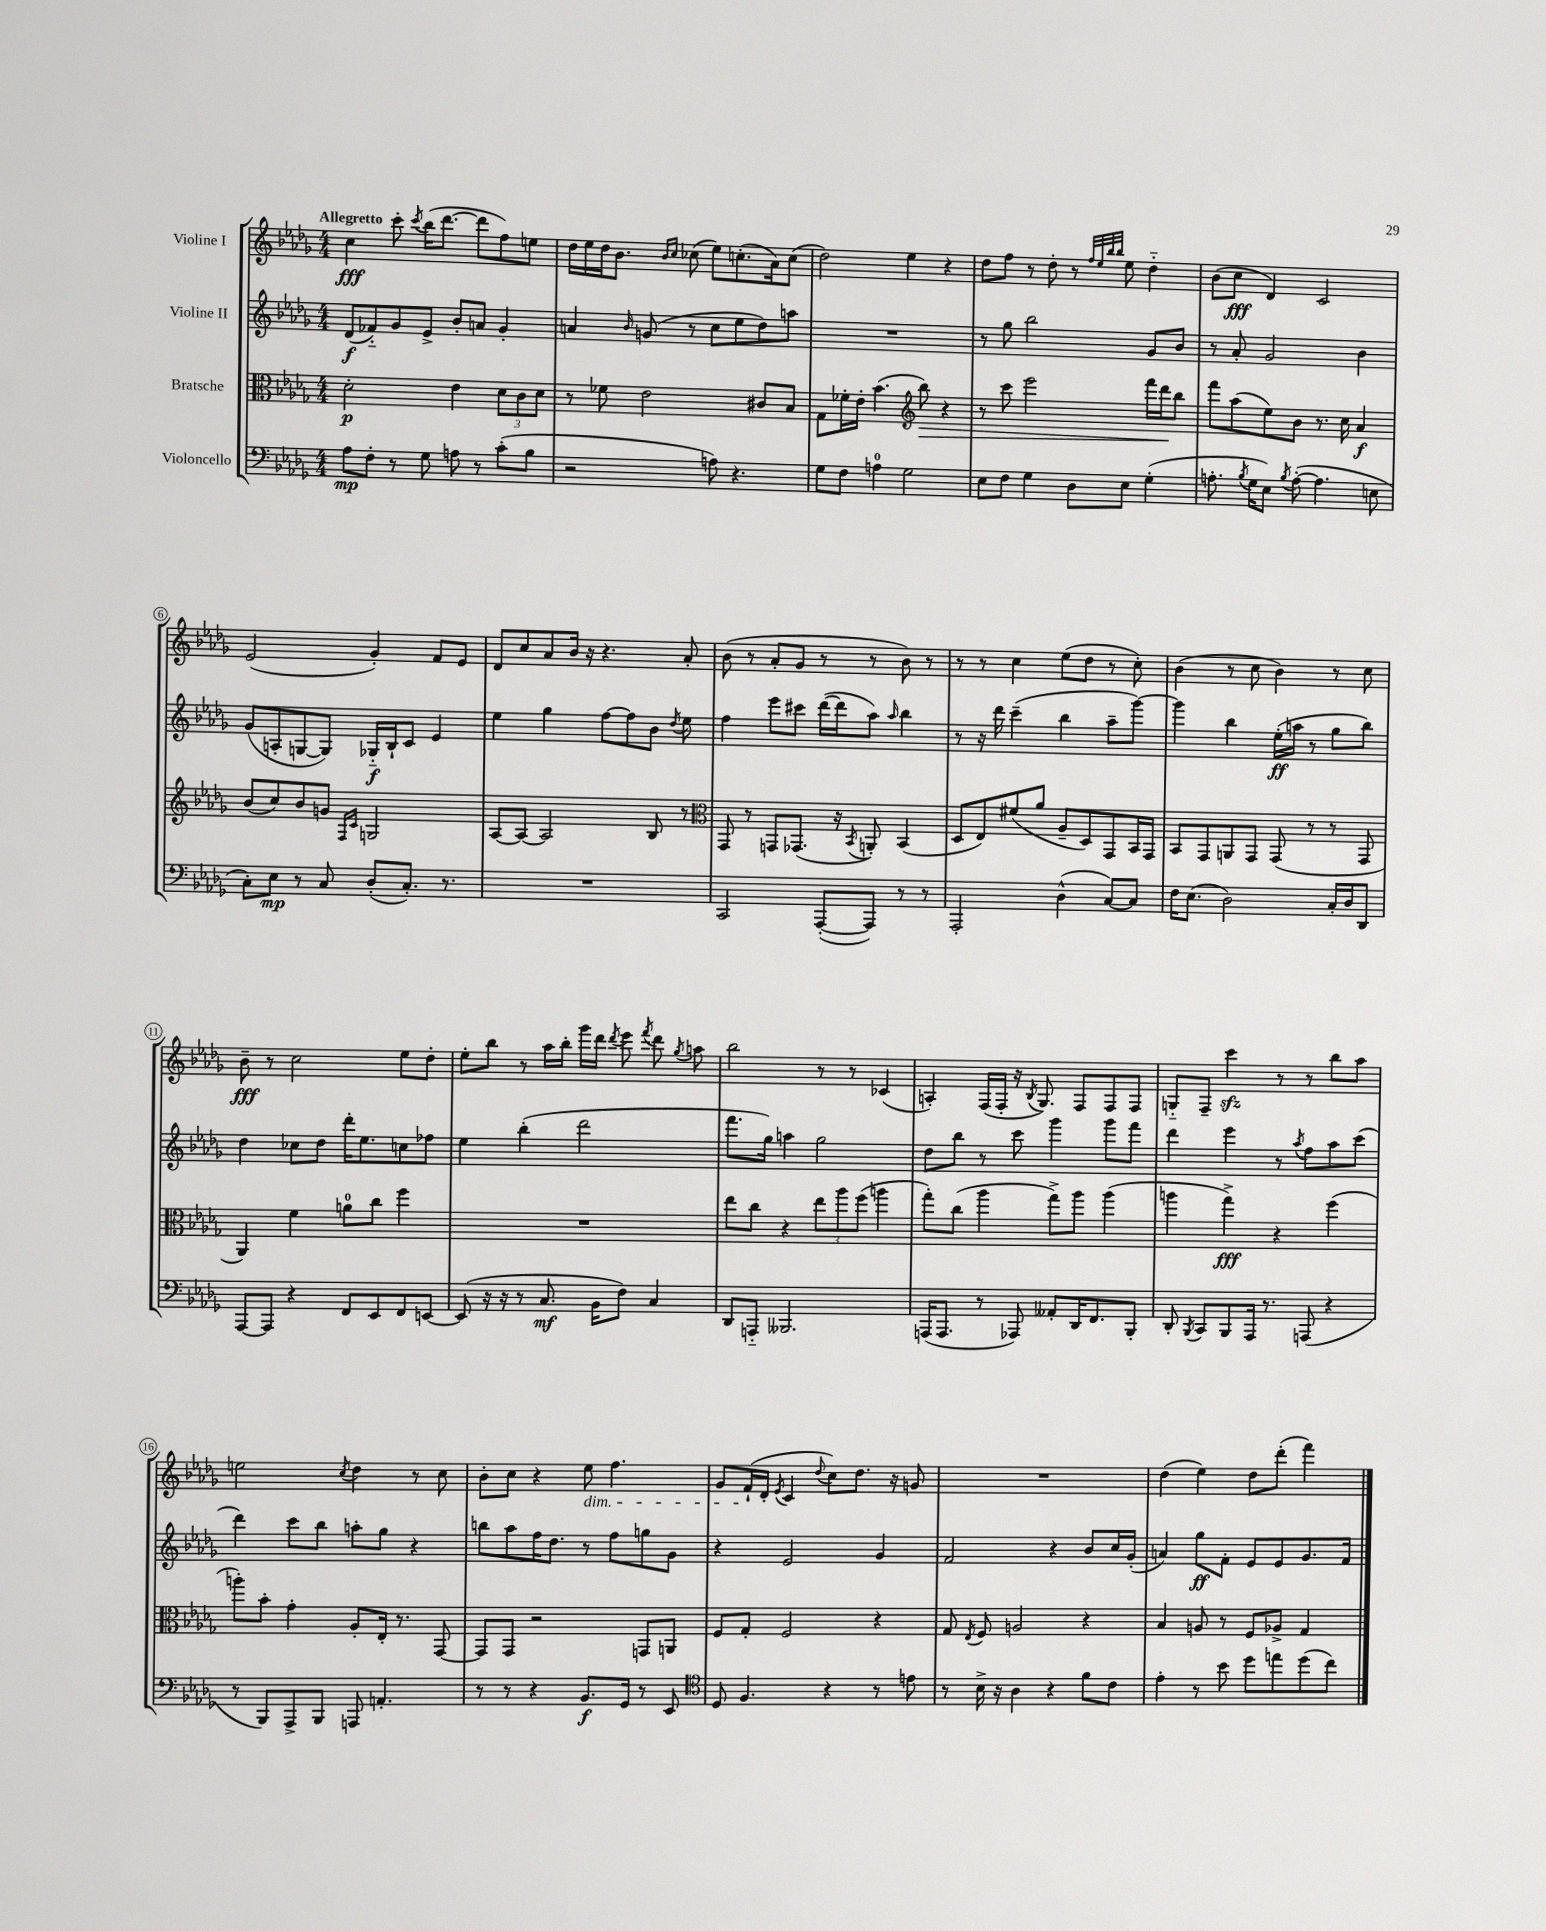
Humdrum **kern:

**kern	**kern	**kern	**kern
*staff4	*staff3	*staff2	*staff1
*clefF4	*clefC3	*clefG2	*clefG2
*k[b-e-a-d-g-]	*k[b-e-a-d-g-]	*k[b-e-a-d-g-]	*k[b-e-a-d-g-]
*M4/4	*M4/4	*M4/4	*M4/4
8A-	2d-'	(8d-	4cc
8F'	.	8f-'~)	.
8r	.	8g-	8ccc'
.	.	.	8qccc
8G-	.	8e-^	(16bb-
.	.	.	[8.ddd-
8A	4e-	8b-'	.
8r	.	8a	8ddd-]
(8c'	12d-	4g-'	8ff)
.	12c	.	.
8B-	.	.	8ee
.	12d-	.	.
=	=	=	=
2r	8r	4a	16dd-
.	.	.	16ee-
.	8f-	.	16dd-
.	.	.	8.b-
.	.	16qqb-	.
.	2e-	(8g	.
.	.	.	16qqb-
.	.	.	16qqcc
.	.	8r	(8cc-
8A)	.	8cc	8ee-)
4.r	.	8ee-	(8.cc'
.	8c#	8dd-)	.
.	.	.	16a-)
.	8B-	8aa	(8cc
=	=	=	=
8G-	8G-	1r	2dd-)
8F	16f-'	.	.
.	16e-'	.	.
4A	(4.b-	.	.
2G-	.	.	4ee-
*	*clefG2	*	*
.	8bb-)	.	.
.	4r	.	4r
=	=	=	=
8E-	8r	8r	8dd-
8F	8ccc	8gg-	8ff
4G-	2eee-	2bb-	8r
.	.	.	8dd-'
8D-	.	.	8r
.	.	.	32qqff
.	.	.	32qqee-
.	.	.	32qqbb-
.	.	.	32qqbb-
8E-	.	.	8ee-
(4G-'	16fff	8g-	4dd-'~
.	16ddd-	.	.
.	8bb-	8b-	.
=	=	=	=
8.A'	8fff	8r	(8b-
.	(8aa-	8a-'	8cc
8qB-	.	.	.
16G-	.	.	.
8E-)	8ee-)	2g-	4d-)
8qB-	.	.	.
([8A'	8b-	.	.
4.A]	8.r	.	2c
.	16cc	.	.
.	4a-	4b-	.
8E	.	.	.
=	=	=	=
8C')	(8b-	(8g-	(2e-
8E-	8cc)	8A'	.
8r	8b-	[8G	.
8C	8g	8G])	.
.	16qqF	.	.
.	16qqc	.	.
(8D-'	2G	16G-'~	4g-')
.	.	16B-`	.
8.C')	.	8c	.
.	.	4e-	8f
8.r	.	.	.
.	.	.	8e-
=	=	=	=
1r	[8A-	4ee-	8d-
.	8A-_	.	8cc
.	2A-]	4gg-	8a-
.	.	.	16b-
.	.	.	16r
.	.	[8ff	4.r
.	.	8ff]	.
.	8B-	8b-	.
.	.	8qdd-	.
.	8r	8ee-	8a-'
=	=	=	=
*	*clefC3	*	*
2CC	8GG-	4ff	(8b-
.	8r	.	8r
.	8GG	8eee-	8a-'
.	(8.GG-	8ccc#	8g-
([8AAA-'	.	([16ddd-	8r
.	16r	16ddd-]	.
.	8qBB-	.	.
8AAA-])	8AA')	8aa-)	8r
.	.	16qqaa-	.
8r	(4BB-	4bb-	8b-)
8r	.	.	8r
=	=	=	=
2AAA-'	8D-	8r	8r
.	8E-)	16r	8r
.	.	16ddd-	.
.	(8f#	(4ccc~	4cc
.	8a-	.	.
(4D-^^	8A-~	4bb-	(8ee-
.	8D-)	.	8dd-
[8C)	8GG-	8aa-~	8r
8C]	16BB-	[8ggg-)	8cc')
.	16GG-	.	.
=	=	=	=
16F	8BB-	4ggg-]	(4b-
(8.E-	.	.	.
.	8GG-	.	.
2D-)	8AA	4bb-	8r
.	8GG-	.	8cc
.	(8GG-	(16ee-'	4b-)
.	.	16aa	.
.	8r	8r	.
16C'	8r	8gg-	8r
16D-	.	.	.
8DD-	8GG-	8bb-)	8cc
=	=	=	=
[8AAA-	4AA-)	4dd-	8b-~
8AAA-]	.	.	8r
4r	4f	8cc-	2cc
.	.	8dd-	.
8FF	8a	16ddd-'	.
.	.	8.ee-	.
8EE-	8cc	.	.
8FF	4ff	8cc	8ee-
[8EE	.	8ff-	8dd-'
=	=	=	=
(8EE]	1r	4ee-	8ee-'
16r	.	.	8bb-
16r	.	.	.
8r	.	(4bb-'	8r
8.C	.	.	16aa-
.	.	.	16bb-'
.	.	2ddd-	16ggg-
16BB-	.	.	16ddd-
.	.	.	8qddd-
8F)	.	.	8eee-
.	.	.	8qfff
4C	.	.	8ddd-
.	.	.	8qgg-
.	.	.	8aa
=	=	=	=
8DD-	8ee-	8.fff	2bb-
8AAA'~	8cc	.	.
.	.	16gg-)	.
2.BBB--	4r	4aa	.
.	12ee-	2gg-	8r
.	12aa-	.	.
.	.	.	8r
.	(12ff	.	.
.	4aa	.	(4c-
=	=	=	=
(16AAA	8gg-')	8dd-	4A')
8.AAA	.	.	.
.	(8cc	8bb-	.
8r	4aa-	8r	(16F
.	.	.	16F'
8AAA-)	.	8ccc	16r
.	.	.	8qB-
.	.	.	8.G-)
8AA--'	8gg-^)	4ggg-	.
16DD-	8aa-	.	8F
8.FF	.	.	.
.	(4aa-	8ggg-	8F
8BBB-'	.	8fff	8F
=	=	=	=
8DD-'	4aa	4ddd-	8G'~
8qBBB-	.	.	.
8CC	.	.	8F~
8BBB-	4gg-^)	4eee-	4ccc
16AAA-	.	.	.
8.r	.	.	.
.	4r	8r	8r
.	.	8qaa-	.
(8AAA	.	8ff	8r
4r	(4ff	8aa-	8bb-
.	.	(8ccc	8aa-
=	=	=	=
8r	8aa')	4ddd-)	2ee
8BBB-)	8b-'	.	.
8AAA-^	4g-'	8ccc	.
8BBB-	.	8bb-	.
.	.	.	8qcc
8AAA	8A-'	8aa'	4dd-
4.AA'	16E-'	8gg-	.
.	8.r	.	.
.	.	4r	8r
.	[8GG-	.	8cc
=	=	=	=
8r	8GG-]	8bb	8b-'
8r	8GG-	8aa-	8cc
4r	2r	16ff	4r
.	.	8.dd-	.
8.BB-	.	8r	8ee-
.	.	8ff	4.ff
16GG-	.	.	.
8r	8GG	8gg	.
8EE-	8AA	8g-	.
=	=	=	=
*clefC4	*	*	*
8D-	8F	4r	8g-
4.F	8G-'	.	(16f`
.	.	.	16d-'
.	.	.	8qe-
.	2F	2e-	4c
.	.	.	8qqdd-
4r	.	.	8cc)
.	.	.	8.dd-
8r	4r	4g-	.
.	.	.	16r
8e	.	.	8g
=	=	=	=
8r	8G-	2f	1r
.	8qE-	.	.
16B-^	8F	.	.
16r	.	.	.
4A-	2A	.	.
4r	.	4r	.
8f	4r	8b-	.
8c	.	16cc	.
.	.	(16g-'	.
=	=	=	=
4e-'	4B-	4a)	(4dd-
8r	8A	8gg-	4ee-)
8b-	8r	8f'	.
8dd-	8F	8e-	8dd-
8ee	8A-^	8e-	(8ddd-'
(8dd-	4G-	8.g-	4fff)
8cc)	.	.	.
.	.	16f	.
==	==	==	==
*-	*-	*-	*-
